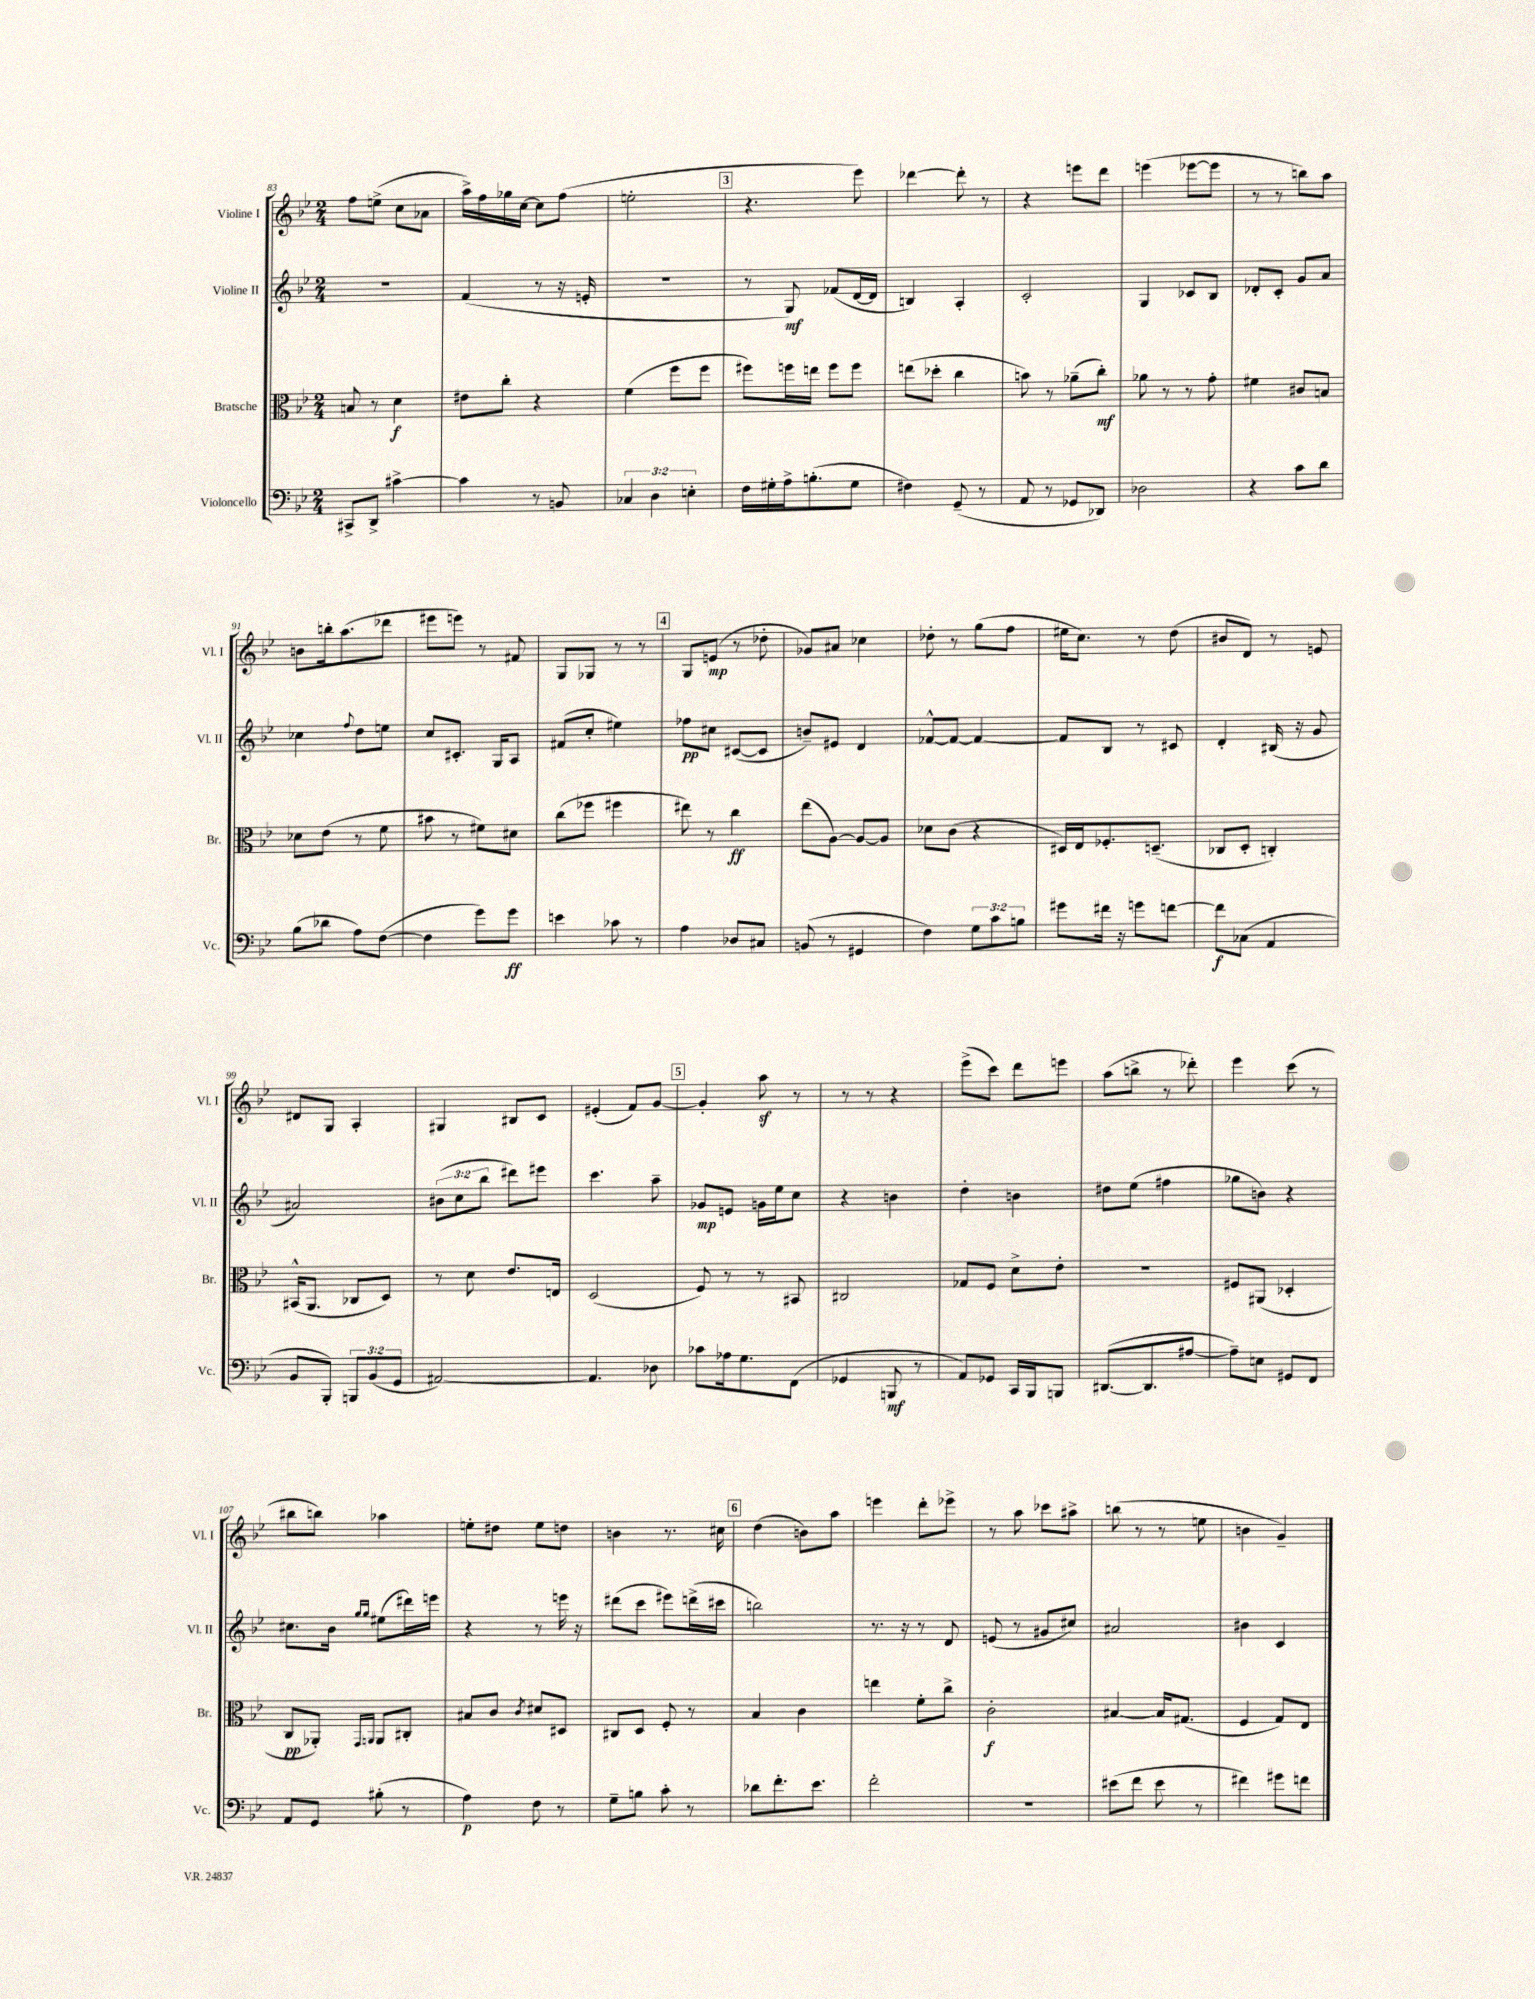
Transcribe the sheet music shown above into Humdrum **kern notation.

**kern	**kern	**kern	**kern
*staff4	*staff3	*staff2	*staff1
*clefF4	*clefC3	*clefG2	*clefG2
*k[b-e-]	*k[b-e-]	*k[b-e-]	*k[b-e-]
*M2/4	*M2/4	*M2/4	*M2/4
8CC#^	8B	2r	8ff
8DD^	8r	.	(8ee^
[4c#^	4d	.	8cc
.	.	.	8a-
=	=	=	=
4c#]	8e#	(4f	16aa^)
.	.	.	16ff
.	8cc'	.	16gg-
.	.	.	[16cc
8r	4r	8r	8cc]
8BB	.	16r	(8ff
.	.	16e'	.
=	=	=	=
6C-	(4f	2r	2ee'
6D	.	.	.
.	8ff	.	.
6E'	.	.	.
.	8ff	.	.
=	=	=	=
16F	8ff#)	8r	4.r
16G#'	.	.	.
16A^	16ff	8G)	.
(8.B'	16ee	.	.
.	8ff	(8f-	.
8G#	8ff	[16d	8eee-)
.	.	16d]	.
=	=	=	=
4F#)	(8ee	4B)	[4ddd-
.	8dd-'	.	.
(8GG~	4cc	4A'	8ddd-']
8r	.	.	8r
=	=	=	=
8AA	8b)	2c'	4r
8r	8r	.	.
8GG-	(8a-~	.	8eee
8DD-)	8cc')	.	8ddd
=	=	=	=
2D-	8a-	4G	(4eee
.	8r	.	.
.	8r	8c-	[8eee-
.	8g'	8B-	8eee-]
=	=	=	=
4r	4f#	8d-'	8r
.	.	8c'	8r
8c	8c#	8g	8bb)
8d	8B	8a	8aa
=	=	=	=
(8B-	8d-	4cc-	8b
8d-	(8e-	.	16bb'
.	.	.	(8.aa
.	.	8qqff	.
8A)	8r	8dd	.
([8F	8f	8ee	8ddd-
=	=	=	=
4F]	8b#	8cc	8eee#
.	8r	8.c#'	8eee)
8g)	8f#)	.	8r
.	.	16G	.
8g	8d#	8A	8f#
=	=	=	=
4e	(8cc	(8f#	8G
.	8ff-	8cc'	8G-
8c-	4ff#	4ee#)	8r
8r	.	.	8r
=	=	=	=
4A	8ee#)	8ff-	8G
.	8r	8cc#	(8e
8D-	4cc	([8c#	8r
8C#	.	8c#]	8dd-'
=	=	=	=
(8BB	(8ee-	8b~)	8g-)
8r	[8A)	8e#	8a#
4GG#	8A_	4d	4cc-
.	8A]	.	.
=	=	=	=
4F)	8d-	[8f-^^	8dd-'
.	(8c	8f-_	8r
12G	4r	4f-_	(8gg
12c	.	.	.
.	.	.	8ff
12B	.	.	.
=	=	=	=
8g#	16D#)	8f-]	16ee#
.	16E-	.	8.cc)
16f#	8.F-'	8B-	.
16r	.	.	.
8g	.	8r	8r
.	(8.D~	.	.
[8f	.	8c#	(8dd
=	=	=	=
8f]	8C-	4d'	8b#
(8C-	8D'	.	8d)
4AA	4C')	(16B#	8r
.	.	16r	.
.	.	8g	8e
=	=	=	=
8BB-	(16BB#^^	2a#)	8d#
.	8.AA	.	.
8BBB-')	.	.	8G
12BBB	8C-	.	4A'
(12BB-	.	.	.
.	8D)	.	.
12GG	.	.	.
=	=	=	=
[2AA#)	8r	(12b#	4G#
.	.	12cc	.
.	8d	.	.
.	.	12bb-	.
.	8.e-	8ddd#)	8B#
.	.	8eee#	8c
.	16E	.	.
=	=	=	=
4.AA#]	(2D	4.ccc	(4e#'
.	.	.	8f)
8D-	.	8aa~	[8g
=	=	=	=
8c-	8F)	8g-	4g']
16A-	8r	8e	.
8.G	.	.	.
.	8r	16g	8aa
.	.	16ee-	.
(8FF	8BB#	8cc	8r
=	=	=	=
4GG-	2C#	4r	8r
.	.	.	8r
8BBB	.	4b	4r
8r	.	.	.
=	=	=	=
8AA)	8G-	4dd'	(8eee-^
8GG-	8F	.	8ccc)
16CC	8d^	4b	8ddd
16BBB-	.	.	.
8BBB	8e-'	.	8eee
=	=	=	=
([8.DD#	2r	8dd#	(8aa
.	.	(8ee-	8bb^
8.DD#]	.	.	.
.	.	4ff#	8r
[8A#	.	.	8ddd-')
=	=	=	=
8A#~])	8F#	8gg-	4eee-
8E	(8AA#	8b)	.
8GG#	4D-'	4r	(8ccc
8FF	.	.	8r
=	=	=	=
8AA	8C	8.cc#	8bb#
8GG	8AA-')	.	8bb)
.	.	16b-	.
.	16qqGG	16qqgg	.
.	16qqAA	16qqgg	.
(8B#'	8AA	(8ee#	4aa-
8r	8C#'	16ddd#)	.
.	.	16eee	.
=	=	=	=
4A)	8B#	4r	8ee'
.	8c	.	8dd#
.	8qc	.	.
8F	8d#	8r	8ee
8r	8D#	16eee	8dd
.	.	16r	.
=	=	=	=
8G~	8C#	(8ddd#	4b
8B	8D	8ccc	.
8c'	8F'	8eee#)	8.r
8r	8r	(16ddd^	.
.	.	16ccc#	16cc#
=	=	=	=
8d-	4B-	2bb)	(4dd
8.f'	.	.	.
.	4c	.	8b)
8.e-	.	.	.
.	.	.	8aa
=	=	=	=
2f'	4ee	8.r	4eee
.	.	16r	.
.	8f'	8r	8ddd'
.	8cc^	8d	8eee-^
=	=	=	=
2r	2c'	(8e	8r
.	.	8r	8aa
.	.	8g#	8ccc-
.	.	8cc#)	8aa#^
=	=	=	=
(8e#	[4B#	2a#	(8bb
8f	.	.	8r
8e#	16B#]	.	8r
.	(8.G#	.	.
8r	.	.	8ee
=	=	=	=
4f#)	4F	4b#	4b
8g#	8G)	4c	4g~)
8f	8E-	.	.
==	==	==	==
*-	*-	*-	*-
